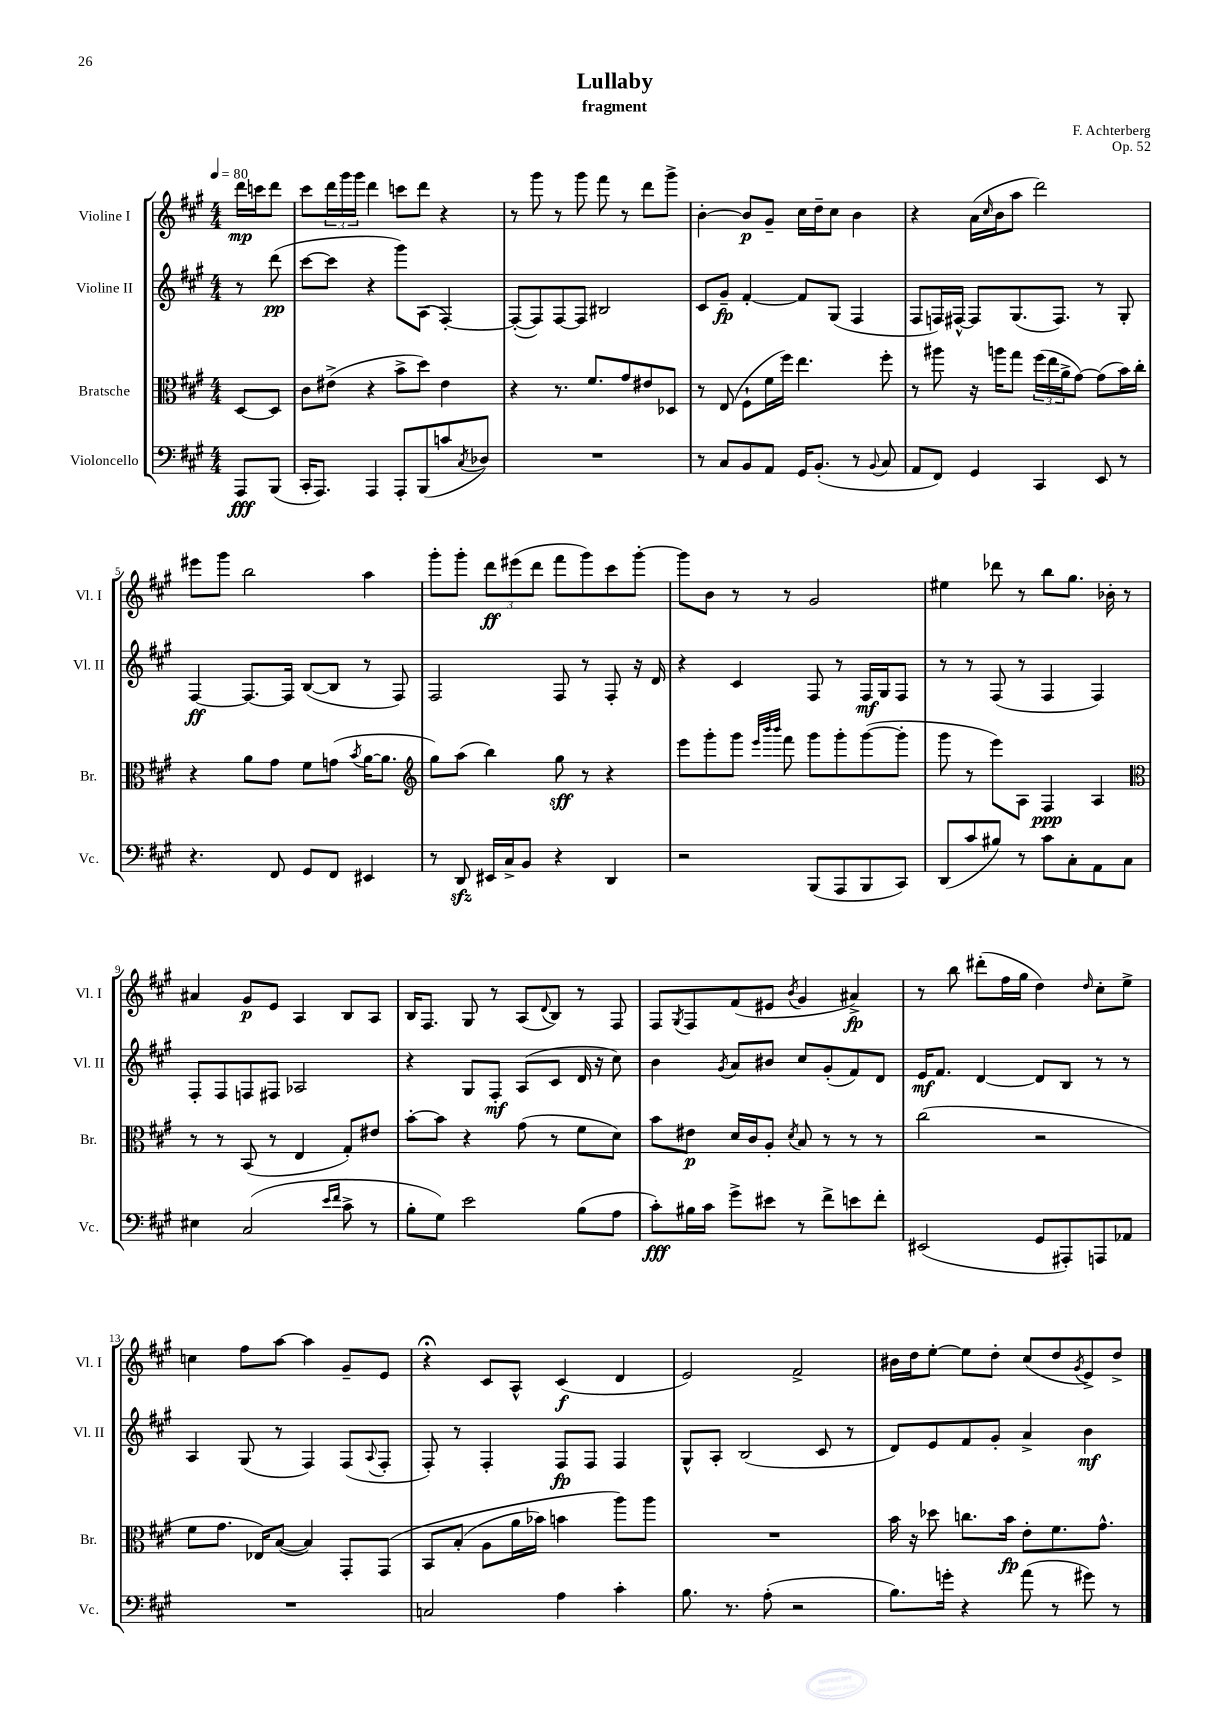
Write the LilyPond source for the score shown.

\header { title = "Lullaby" composer = "F. Achterberg" subtitle = "fragment" opus = "Op. 52" }
<<
\new StaffGroup <<
\new Staff = "s0" \with { instrumentName = "Violine I" shortInstrumentName = "Vl. I" } {
    \clef treble \key a \major \numericTimeSignature \time 4/4 \partial 4 \tempo 4 = 80
    d'''16\mp c'''16 d'''8 |
    cis'''8 \tuplet 3/2 { d'''16 gis'''16 gis'''16 } d'''4 c'''8 d'''8 r4 |
    r8 gis'''8 r8 gis'''8 fis'''8 r8 d'''8 gis'''8-> |
    b'4~-. b'8\p gis'8-- cis''16 d''16-- cis''8 b'4 |
    r4 a'16( \grace { cis''16 } b'16 a''8 d'''2) |
    eis'''8 gis'''8 b''2 a''4 |
    gis'''8-. gis'''8-. \tuplet 3/2 { d'''8\ff eis'''8( d'''8 } fis'''8 gis'''8) cis'''8 gis'''8~-. |
    gis'''8 b'8 r8 r8 gis'2 |
    eis''4 des'''8 r8 b''8 gis''8. bes'16-. r8 |
    ais'4 gis'8\p e'8 a4 b8 a8 |
    b16 fis8. gis8 r8 a8( \appoggiatura { d'8 } b8) r8 fis8 |
    fis8 \acciaccatura { gis8 } fis8 fis'8( eis'8 \acciaccatura { b'8 } gis'4 ais'4->\fp) |
    r8 b''8 dis'''8-.( fis''16 gis''16 d''4) \grace { d''16 } cis''8-. e''8-> |
    c''4 fis''8 a''8~ a''4 gis'8-- e'8 |
    r4\fermata cis'8 a8-^ cis'4\f( d'4 |
    e'2) fis'2-> |
    bis'16 d''16 e''8~-. e''8 d''8-. cis''8( d''8 \acciaccatura { gis'8 } e'8->) d''8-> \bar "|." |
}
\new Staff = "s1" \with { instrumentName = "Violine II" shortInstrumentName = "Vl. II" } {
    \clef treble \key a \major \numericTimeSignature \time 4/4 \partial 4
    r8 d'''8\pp( |
    cis'''8~ cis'''8 r4 gis'''8) a8( fis4~-.) |
    fis8~-.( fis8) fis8~ fis8 bis2 |
    cis'8 gis'8--\fp fis'4~-. fis'8 gis8( fis4 |
    fis8 f16) fis16~-^ fis8 gis8.( fis8.) r8 gis8-. |
    fis4~\ff fis8.~ fis16 b8~( b8 r8 fis8) |
    fis2 fis8 r8 fis8-. r16 d'16 |
    r4 cis'4 fis8 r8 fis16\mf gis16 fis8 |
    r8 r8 fis8( r8 fis4 fis4) |
    fis8-. fis8 f8 fis8 aes2 |
    r4 gis8 fis8-.\mf a8( cis'8 d'16 r16 cis''8) |
    b'4 \acciaccatura { gis'8 } a'8 bis'8 cis''8 gis'8-.( fis'8) d'8 |
    e'16\mf fis'8. d'4~ d'8 b8 r8 r8 |
    a4 gis8( r8 fis4) fis8( \appoggiatura { a8 } fis8-. |
    fis8-.) r8 fis4-. fis8\fp fis8 fis4 |
    gis8-^ a8-. b2( cis'8 r8 |
    d'8) e'8 fis'8 gis'8-. a'4-> b'4\mf \bar "|." |
}
\new Staff = "s2" \with { instrumentName = "Bratsche" shortInstrumentName = "Br." } {
    \clef alto \key a \major \numericTimeSignature \time 4/4 \partial 4
    d8~ d8 |
    cis'8 eis'8->( r4 b'8-> d''8) eis'4 |
    r4 r8. fis'8. gis'8 eis'8 des8 |
    r8 e8( fis8-! fis'16 fis''16) e''4. fis''8-. |
    r8 ais''8 r16 a''16 gis''8 \tuplet 3/2 { fis''16( e''16 a'16-> } gis'8~) gis'8( b'16) cis''16-. |
    r4 a'8 gis'8 fis'8 g'8( \acciaccatura { b'8 } a'16~ a'8. |
    \clef treble gis''8) a''8( b''4) gis''8\sff r8 r4 |
    e'''8 gis'''8-. gis'''8 \grace { e'''32 b'''32 b'''32 } fis'''8 gis'''8 gis'''8-. gis'''8~( gis'''8-. |
    gis'''8 r8 e'''8) a8 fis4\ppp a4 |
    \clef alto r8 r8 b,8( r8 e4 gis8-.) eis'8 |
    b'8~-. b'8 r4 gis'8( r8 fis'8 d'8) |
    b'8 eis'8\p d'16 cis'16 a8-. \acciaccatura { d'8 } b8 r8 r8 r8 |
    cis''2( r2 |
    fis'8 gis'8. ees16) b8~( b4) gis,8-. gis,8\( |
    b,8 b8-.( a8 a'16 bes'16) b'4 a''8\) a''8 |
    R1 |
    b'16 r16 des''8 c''8. b'16\fp e'8-. fis'8. gis'8.-^ \bar "|." |
}
\new Staff = "s3" \with { instrumentName = "Violoncello" shortInstrumentName = "Vc." } {
    \clef bass \key a \major \numericTimeSignature \time 4/4 \partial 4
    a,,8\fff b,,8( |
    cis,16-. a,,8.) a,,4 a,,8-. b,,8( c'8 \acciaccatura { cis8 } des8) |
    R1 |
    r8 cis8 b,8 a,8 gis,16 b,8.-.( r8 \appoggiatura { b,8 } cis8 |
    a,8 fis,8) gis,4 cis,4 e,8 r8 |
    r4. fis,8 gis,8 fis,8 eis,4 |
    r8 d,8\sfz eis,16 cis16-> b,8 r4 d,4 |
    r2 b,,8( a,,8 b,,8 cis,8) |
    d,8( cis'8 bis8) r8 cis'8 cis8-. a,8 cis8 |
    eis4 cis2( \grace { e'16 fis'16 } cis'8-> r8 |
    b8-. gis8) e'2 b8( a8 |
    cis'8-.\fff) bis16 cis'16 gis'8-> eis'8 r8 fis'8-> e'8 fis'8-. |
    eis,2( gis,8 ais,,8-.) a,,8 aes,8 |
    R1 |
    c2 a4 cis'4-. |
    b8. r8. a8-.( r2 |
    b8.) g'16-. r4 a'8( r8 gis'8) r8 \bar "|." |
}
>>
>>
